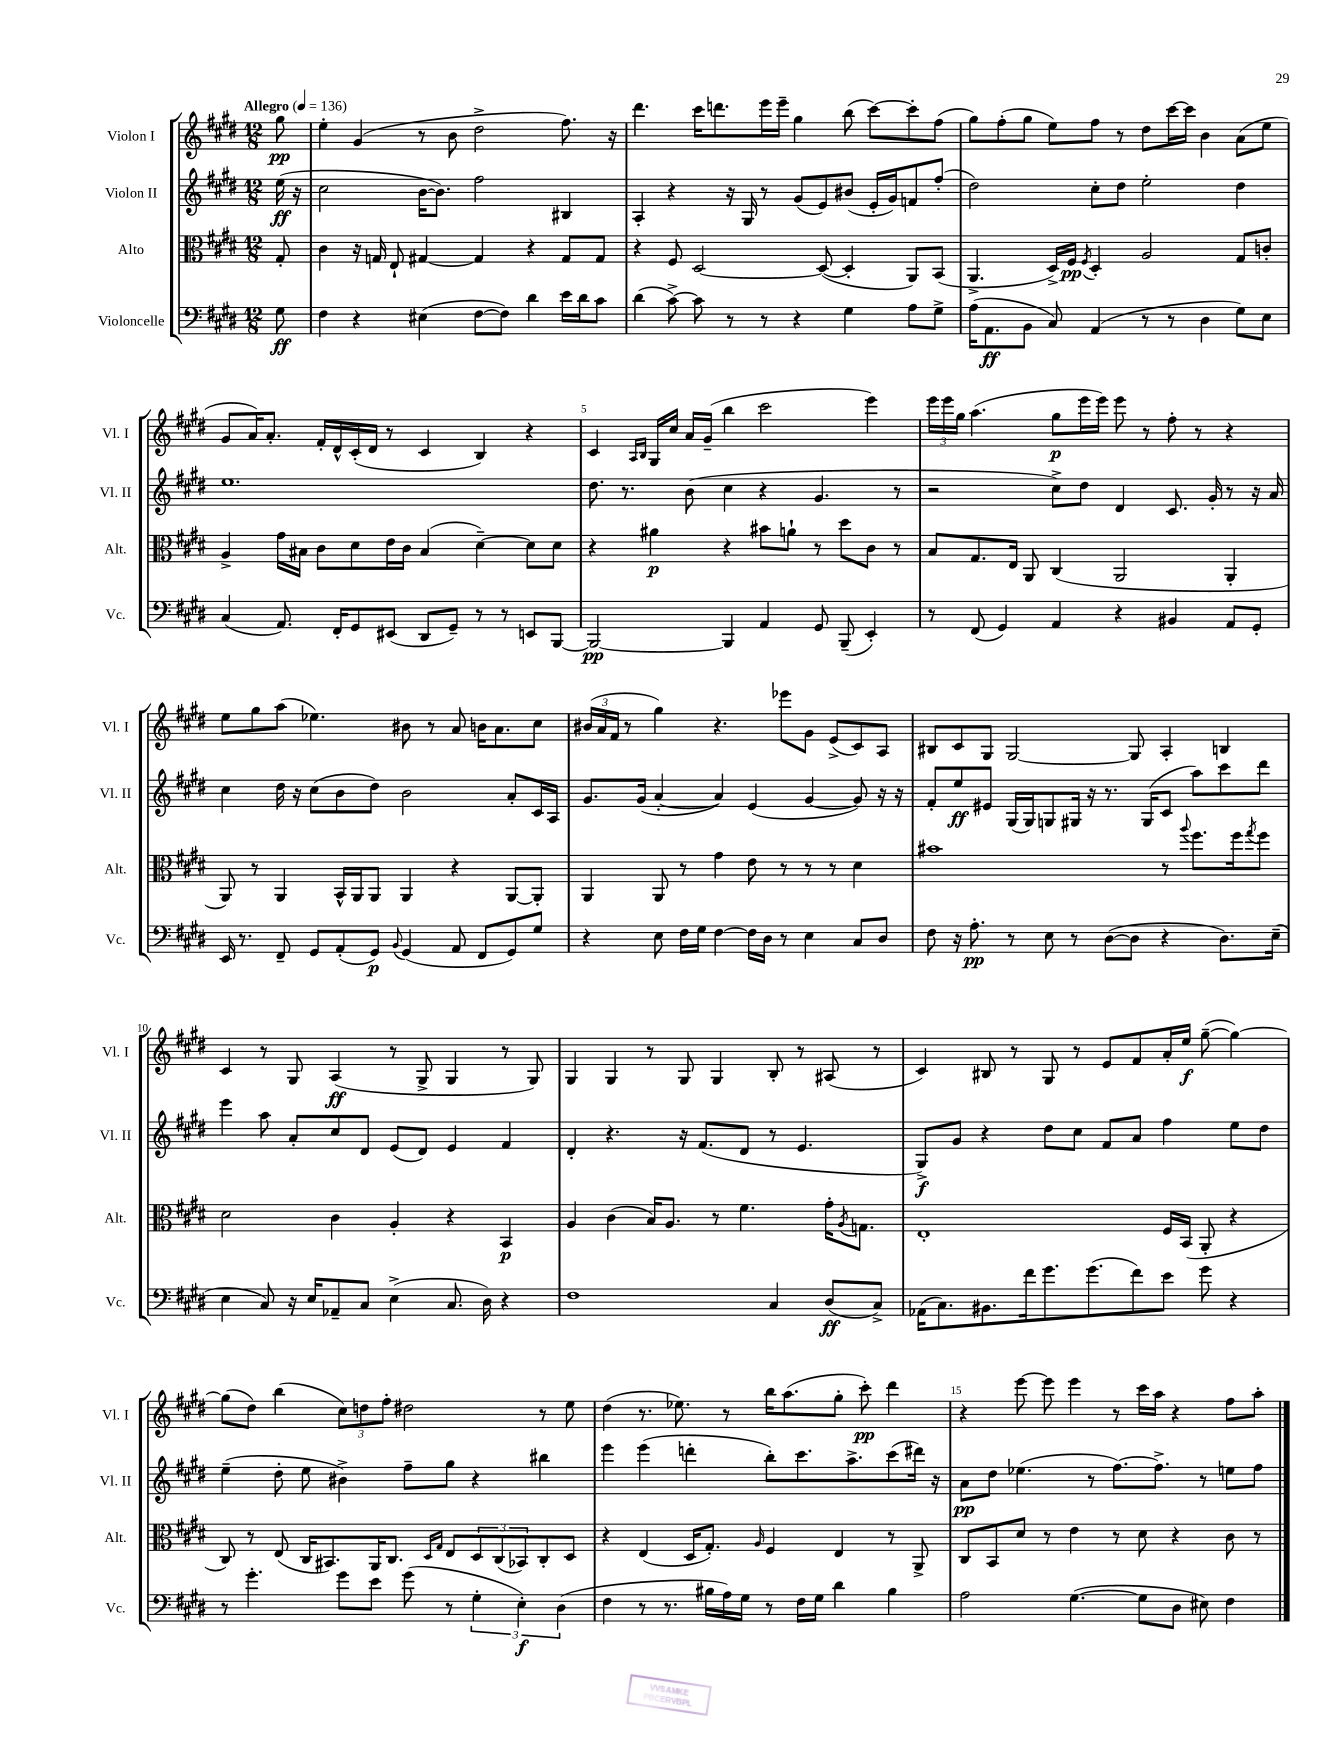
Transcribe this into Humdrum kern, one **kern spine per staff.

**kern	**kern	**kern	**kern
*staff4	*staff3	*staff2	*staff1
*clefF4	*clefC3	*clefG2	*clefG2
*k[f#c#g#d#]	*k[f#c#g#d#]	*k[f#c#g#d#]	*k[f#c#g#d#]
*M12/8	*M12/8	*M12/8	*M12/8
*MM136	*MM136	*MM136	*MM136
8G#	8G#'	(16ee	8gg#
.	.	16r	.
=	=	=	=
4F#	4c#	2cc#	4ee'
4r	16r	.	(4g#
.	16G	.	.
.	8E`	.	.
(4E#	[4G#	[16b	8r
.	.	8.b])	.
.	.	.	8b
[8F#	4G#]	2ff#	2dd#^
8F#])	.	.	.
4d#	4r	.	.
16e	8G#	4B#	8.ff#)
16d#	.	.	.
8c#	8G#	.	.
.	.	.	16r
=	=	=	=
(4d#	4r	4A'	4.ddd#
[8c#^)	8F#	4r	.
8c#]	[2D#	.	16ccc#
.	.	.	8.ddd
8r	.	16r	.
.	.	16G#	.
8r	.	8r	16eee
.	.	.	16eee~
4r	.	(8g#	4gg#
.	(8D#_	8e)	.
4G#	4D#']	(8b#	(8bb
.	.	16e'	[8ccc#)
.	.	16g#)	.
8A	8AA)	8f	8ccc#']
8G#^	(8BB	(8ff#'	(8ff#
=	=	=	=
(16A	4.AA^	2dd#)	8gg#)
8.AA	.	.	.
.	.	.	(8ff#'
8BB	.	.	8gg#
8C#)	16D#^)	.	8ee)
.	16F#	.	.
.	8qF#	.	.
(4AA	4D#'	8cc#'	8ff#
.	.	8dd#	8r
8r	2A	2ee'	8dd#
8r	.	.	[16ccc#
.	.	.	16ccc#]
4D#	.	.	4b
8G#)	8G#	4dd#	(8a
8E	8c'	.	8ee
=	=	=	=
(4C#	4A^	1.ee	8g#
.	.	.	16a)
.	.	.	8.a'
8.AA)	16g#	.	.
.	16B#	.	.
.	8c#	.	16f#'
16FF#'	.	.	16d#^^
8GG#	8d#	.	(16c#'
.	.	.	16d#
(8EE#	16e	.	8r
.	16c#	.	.
8DD#	(4B#	.	4c#
8GG#~)	.	.	.
8r	[4d#~)	.	4B)
8r	.	.	.
8EE	8d#]	.	4r
[8BBB	8d#	.	.
=	=	=	=
2BBB_	4r	8.dd#	4c#
.	.	8.r	.
.	.	.	16qqA
.	.	.	16qqB
.	4a#	.	16G#
.	.	.	16cc#
.	.	(8b	16a
.	.	.	(16g#~
4BBB]	4r	4cc#	4bb
4AA	8b#	4r	2ccc#
.	8a`	.	.
8GG#	8r	4.g#	.
(8BBB~	8dd#	.	.
4EE')	8c#	.	4eee)
.	8r	8r	.
=	=	=	=
8r	8B	2r	24eee
.	.	.	24eee
.	.	.	24gg#
(8FF#	8.G#	.	(4.aa
4GG#)	.	.	.
.	16E	.	.
.	8AA	.	.
4AA	(4C#	8cc#^)	8gg#
.	.	8dd#	16eee
.	.	.	16eee)
4r	2AA	4d#	8eee
.	.	.	8r
4BB#	.	8.c#	8ff#'
.	.	.	8r
.	.	16g#'	.
8AA	4AA'	8r	4r
8GG#'	.	16r	.
.	.	16a	.
=	=	=	=
16EE	8AA)	4cc#	8ee
8.r	.	.	.
.	8r	.	8gg#
8FF#~	4AA	16dd#	(8aa
.	.	16r	.
8GG#	.	(8cc#	4.ee-)
(8AA'	16BB^^	8b	.
.	16AA	.	.
8GG#)	8AA	8dd#)	.
8qqBB	.	.	.
(4GG#	4AA	2b	8b#
.	.	.	8r
8AA	4r	.	8a
8FF#	.	.	16b
.	.	.	8.a
8GG#)	[8AA	8a'	.
8G#	8AA']	16c#	8cc#
.	.	16A	.
=	=	=	=
4r	4AA	8.g#	(24b#
.	.	.	24a
.	.	.	24f#
.	.	.	8r
.	.	(16g#	.
8E	8AA	[4a'	4gg#)
16F#	8r	.	.
16G#	.	.	.
[4F#	4g#	4a])	4.r
16F#]	8e	(4e	.
16D#	.	.	.
8r	8r	.	8eee-
4E	8r	[4g#	8g#
.	8r	.	(8e^
8C#	4d#	8g#])	8c#)
8D#	.	16r	8A
.	.	16r	.
=	=	=	=
8F#	1b#	8f#'	8B#
16r	.	8ee	8c#
8.A'	.	.	.
.	.	8e#	8G#
8r	.	(16G#	[2G#
.	.	16G#)	.
8E	.	8G	.
8r	.	16G#	.
.	.	16r	.
([8D#	.	8.r	.
8D#]	.	.	8G#]
.	.	(16G#	.
4r	8r	8c#	4A'
.	8qqaa	.	.
.	8.ff#	8aa)	.
8.D#)	.	8ccc#	4B
.	16ff#	.	.
.	8qgg#	.	.
.	8ff#	8ddd#	.
(16E~	.	.	.
=	=	=	=
4E	2d#	4eee	4c#
8C#)	.	8aa	8r
16r	.	8a'	8G#
16E	.	.	.
8AA-~	4c#	8cc#	(4A
8C#	.	8d#	.
(4E^	4A'	(8e	8r
.	.	8d#)	8G#^
8.C#	4r	4e	4G#
16D#)	.	.	.
4r	4BB	4f#	8r
.	.	.	8G#)
=	=	=	=
1F#	4A	4d#'	4G#
.	(4c#	4.r	4G#
.	16B)	.	8r
.	8.A	.	.
.	.	16r	8G#
.	.	(8.f#	.
.	8r	.	4G#
.	4.f#	8d#	.
4C#	.	8r	8B'
.	.	4.e	8r
(8D#	16g#'	.	(8A#
.	8qA	.	.
.	8.G	.	.
8C#^)	.	.	8r
=	=	=	=
(16AA-	1E'	8G#^)	4c#)
8.C#)	.	.	.
.	.	8g#	.
8.BB#	.	4r	8B#
.	.	.	8r
16f#	.	.	.
8.g#	.	8dd#	8G#
.	.	8cc#	8r
(8.g#	.	.	.
.	.	8f#	8e
8f#)	.	8a	8f#
8e	16F#	4ff#	16a'
.	(16BB	.	16ee
8g#	8AA'	.	([8gg#~
4r	4r	8ee	4gg#_)
.	.	8dd#	.
=	=	=	=
8r	8C#)	(4ee~	(8gg#]
4.g#'	8r	.	8dd#)
.	(8E	8dd#'	(4bb
.	16C#	8ee	.
.	8.BB#)	.	.
8g#	.	4b#^)	12cc#)
.	.	.	12dd
8e	16AA	.	.
.	.	.	12ff#'
.	8.C#	.	.
(8g#	.	8ff#~	2dd#
.	16qqD#	.	.
.	16qqG#	.	.
8r	8E	8gg#	.
6G#'	12D#	4r	.
.	(12C#	.	.
6E')	12BB-)	.	.
.	8C#'	4bb#	8r
(6D#	.	.	.
.	8D#	.	8ee
=	=	=	=
4F#	4r	4eee	(4dd#
8r	(4E	(4eee	8.r
8.r	.	.	.
.	.	.	8.ee-)
.	16D#	4ddd'	.
16B#	8.G#')	.	.
16A)	.	.	8r
16G#	.	.	.
.	16qqA	.	.
8r	4F#	8bb')	16bb
.	.	.	(8.aa
16F#	.	8.ccc#	.
16G#	.	.	.
4d#	4E	.	8gg#'
.	.	8.aa^	.
.	.	.	8ccc#')
4B#	8r	(8ccc#	4ddd#
.	8AA^	16ddd#)	.
.	.	16r	.
=	=	=	=
2A	8C#	8a	4r
.	8BB	8dd#	.
.	8d#	(4.ee-	[8eee
.	8r	.	8eee]
([4.G#	4e	.	4eee
.	.	8r	.
.	8r	[8.ff#)	8r
8G#]	8d#	.	16ccc#
.	.	8.ff#^]	16aa
8D#	4r	.	4r
8E#)	.	8r	.
4F#	8c#	8ee	8ff#
.	8r	8ff#	8aa'
==	==	==	==
*-	*-	*-	*-
